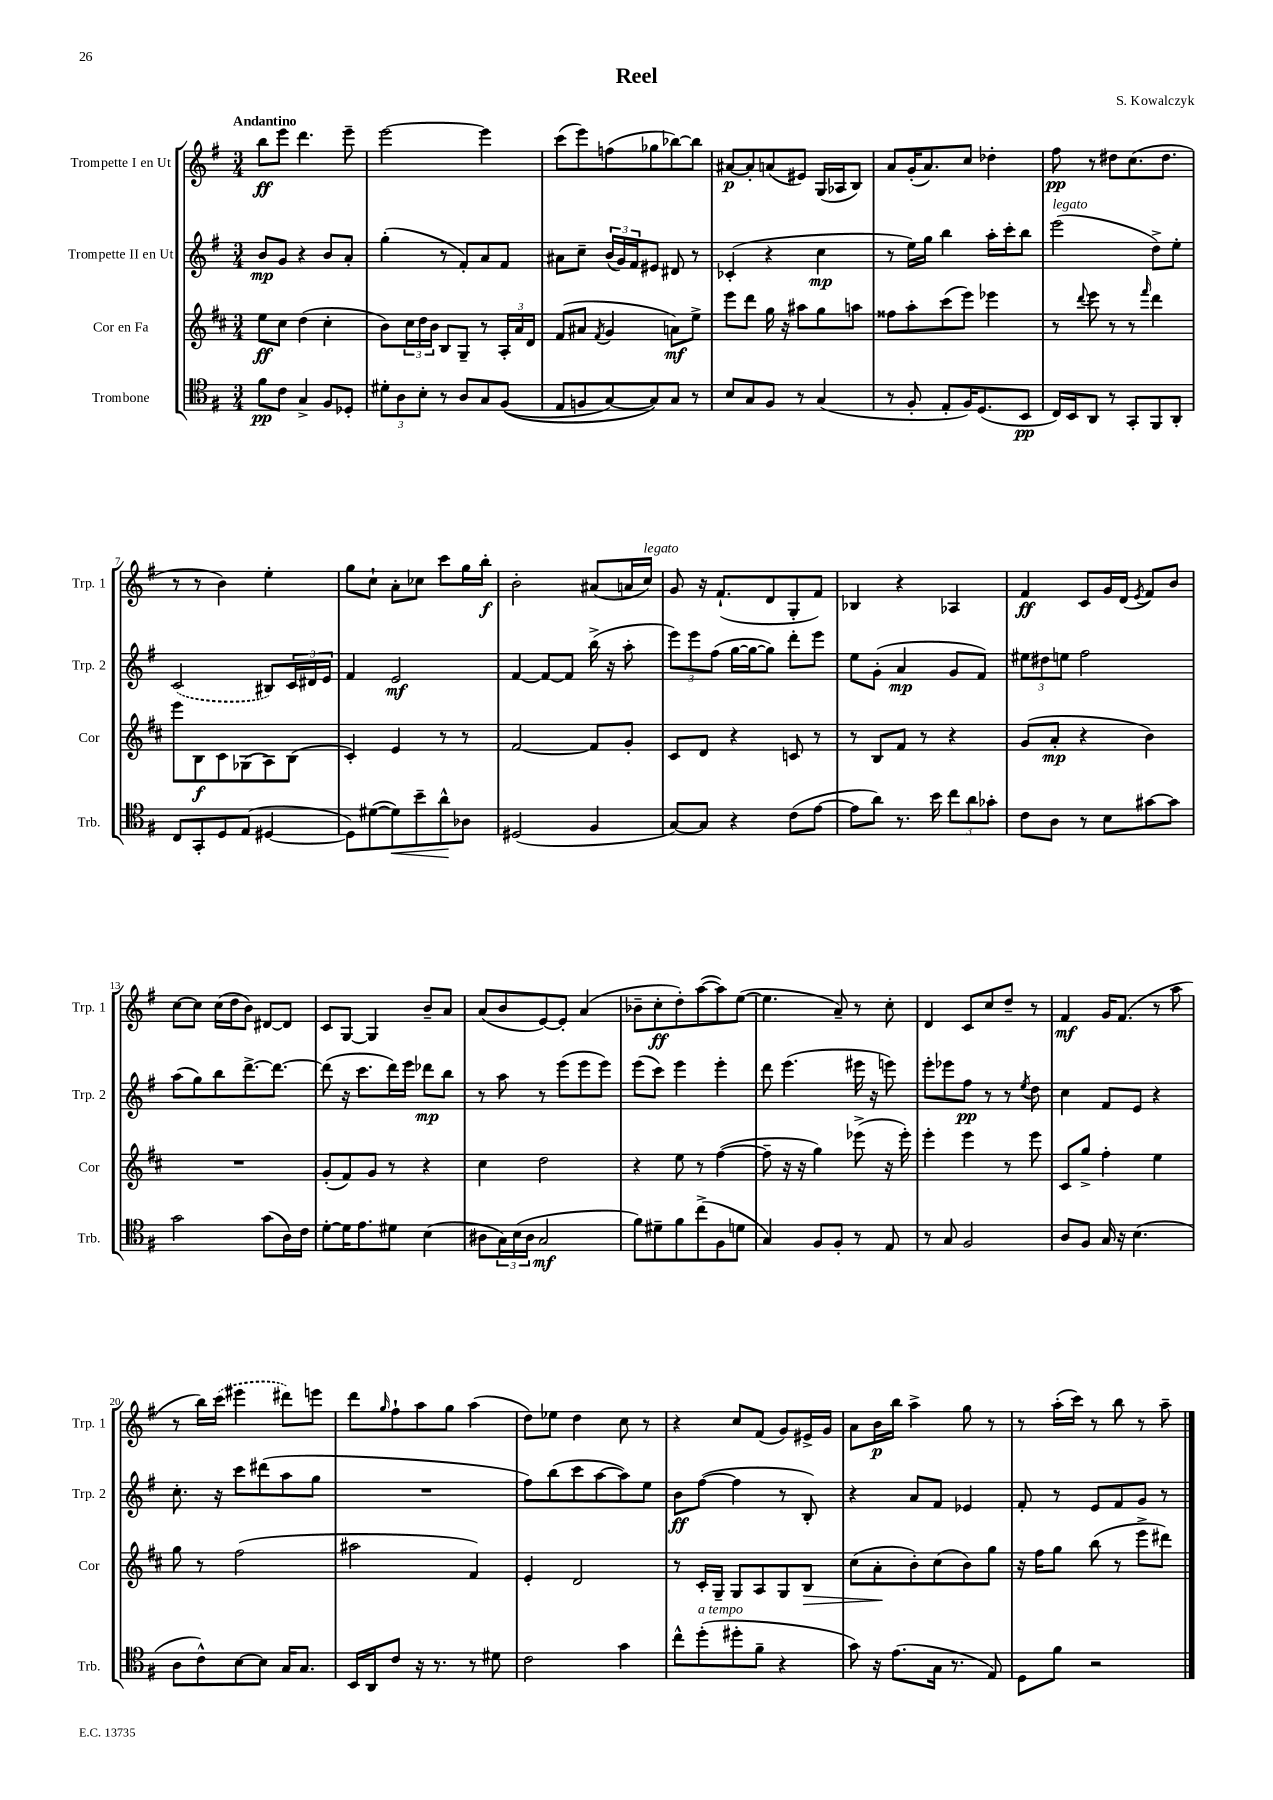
\header { title = "Reel" composer = "S. Kowalczyk" }
<<
\new StaffGroup <<
\new Staff = "s0" \with { instrumentName = "Trompette I en Ut" shortInstrumentName = "Trp. 1" } {
    \clef treble \key g \major \numericTimeSignature \time 3/4 \tempo "Andantino"
    b''8\ff e'''8 d'''4. e'''8-- |
    e'''2~ e'''4 |
    c'''8( e'''8) f''8( ges''8 bes''8~) bes''8 |
    ais'8~\p ais'8-. a'8( eis'8) g16( aes16 b8) |
    a'8 g'16-.( a'8.) c''8 des''4-. |
    fis''8\pp r8 dis''8 c''8.( dis''8. |
    r8 r8 b'4) e''4-. |
    g''8 c''8-! a'8-. ces''8 c'''8 g''16 b''16-.\f |
    b'2-. ais'8( a'16 c''16^\markup { \italic "legato" }) |
    g'8 r16 fis'8.-!( d'8 g8-. fis'8) |
    bes4 r4 aes4 |
    fis'4\ff c'8 g'16 d'16( \acciaccatura { e'8 } fis'8) b'8 |
    c''8~ c''8 c''16( d''16 b'8) dis'8~ dis'8 |
    c'8 g8~ g4 b'8-- a'8 |
    a'8( b'8 e'8~) e'8-. a'4( |
    bes'8-- c''8-.\ff d''8-.) a''8~( a''8) e''8~( |
    e''4. a'8--) r8 c''8-. |
    d'4 c'8 c''8 d''8-- r8 |
    fis'4\mf g'16 fis'8.( r8 a''8 |
    r8 b''16) \once \slurDashed c'''16( eis'''4 dis'''8) e'''8 |
    d'''8 \grace { g''16 } fis''8-! a''8 g''8 a''4( |
    d''8) ees''8 d''4 c''8 r8 |
    r4 c''8 fis'8( g'8) eis'16-> g'16 |
    a'8 b'16\p b''16 a''4-> g''8 r8 |
    r8 a''16-.( c'''16) r8 b''8 r8 a''8-- \bar "|." |
}
\new Staff = "s1" \with { instrumentName = "Trompette II en Ut" shortInstrumentName = "Trp. 2" } {
    \clef treble \key g \major \numericTimeSignature \time 3/4
    b'8\mp g'8 r4 b'8 a'8-. |
    g''4-.( r8 fis'8-.) a'8 fis'8 |
    ais'8 c''8-- \tuplet 3/2 { b'16( g'16) fis'16 } eis'8 dis'8 r8 |
    ces'4-.( r4 c''4\mp |
    r8 e''16) g''16 b''4 a''16-. c'''16-. b''8 |
    e'''2^\markup { \italic "legato" }( d''8->) e''8-. |
    \once \slurDashed c'2( bis8) \tuplet 3/2 { c'16 dis'16 e'16 } |
    fis'4 e'2\mf |
    fis'4~ fis'8~ fis'8 b''16->( r16 a''8-. |
    \tuplet 3/2 { e'''8) e'''8 fis''8( } g''16~ g''16~ g''8) d'''8-. e'''8 |
    e''8 g'8-.( a'4\mp g'8 fis'8) |
    \tuplet 3/2 { eis''8 dis''8 e''8 } fis''2 |
    a''8( g''8) b''8 d'''8.~-> d'''8.~ |
    d'''8( r16 c'''8. d'''16) e'''16 des'''8\mp b''8 |
    r8 a''8 r8 e'''8( e'''8 e'''8) |
    e'''8( c'''8) e'''4 e'''4-. |
    d'''8 e'''4.( eis'''16 r16 e'''8) |
    e'''8-. ees'''8 fis''8\pp r8 r8 \acciaccatura { e''8 } d''8 |
    c''4 fis'8 e'8 r4 |
    c''8.-. r16 c'''8 dis'''8( a''8 g''8 |
    R2. |
    fis''8) b''8( c'''8 a''8~ a''8) e''8 |
    b'8\ff fis''8~( fis''4 r8 b8-.) |
    r4 a'8 fis'8 ees'4 |
    fis'8-. r8 e'8 fis'8 g'8 r8 \bar "|." |
}
\new Staff = "s2" \with { instrumentName = "Cor en Fa" shortInstrumentName = "Cor" } {
    \clef treble \key d \major \numericTimeSignature \time 3/4
    e''8\ff cis''8 d''4( cis''4-. |
    b'8) \tuplet 3/2 { cis''16 d''16 b'16 } b8 g8-- r8 \tuplet 3/2 { a16-. a'16 d'16 } |
    fis'8( ais'8 \acciaccatura { fis'8 } g'4 a'8\mf) e''8-> |
    e'''8 d'''8 g''16 r16 ais''8 g''8 a''8 |
    fisis''8 a''8-. cis'''8( e'''8) ees'''4 |
    r8 \appoggiatura { d'''8 } e'''8 r8 r8 \grace { fis'''16 } d'''4 |
    e'''8 b8\f cis'8 ges8( a8) b8( |
    cis'4-.) e'4 r8 r8 |
    fis'2~ fis'8 g'8-. |
    cis'8 d'8 r4 c'8 r8 |
    r8 b8 fis'8 r8 r4 |
    g'8( a'8-.\mp r4 b'4) |
    R2. |
    g'8-.( fis'8) g'8 r8 r4 |
    cis''4 d''2 |
    r4 e''8 r8 fis''4~( |
    fis''8-- r16 r16 g''4) ees'''8->( r16 ees'''16-.) |
    e'''4-. e'''4 r8 e'''8 |
    cis'8 g''8-> fis''4-. e''4 |
    g''8 r8 fis''2( |
    ais''2 fis'4) |
    e'4-. d'2 |
    r8 cis'16-. g16-- g8 a8 g8 b8\> |
    cis''8( a'8-.\! b'8-.) cis''8( b'8) g''8 |
    r16 fis''16 g''8 b''8( r8 e'''8-> dis'''8) \bar "|." |
}
\new Staff = "s3" \with { instrumentName = "Trombone" shortInstrumentName = "Trb." } {
    \clef tenor \key g \major \numericTimeSignature \time 3/4
    fis'8\pp c'8 g4-> fis8 des8-. |
    \tuplet 3/2 { dis'8-. a8 b8-. } r8 a8 g8 fis8(\( |
    e8 f8 g8~) g8\) g8 r8 |
    b8 g8 fis8 r8 g4( |
    r8 fis8-. e8-. fis16) d8.( b,8\pp |
    c16) b,16 a,8 r8 g,8-. fis,8 a,8-. |
    c8 g,8-. d8 e8( dis4~ |
    dis8) dis'8~( dis'8\<) b'8-- a'8-^\! aes8 |
    dis2( fis4 |
    g8~) g8 r4 c'8( e'8~ |
    e'8 a'8) r8. b'16 \tuplet 3/2 { c''8 a'8 ges'8-. } |
    c'8 a8 r8 b8 gis'8~ gis'8 |
    g'2 g'8( a16) c'16 |
    d'8~-. d'16 e'8. dis'8 b4( |
    ais8 \tuplet 3/2 { g16) b16( ais16 } g2\mf |
    fis'8) dis'8-- fis'8 c''8->( fis8 d'8 |
    g4) fis8 fis8-. r8 e8 |
    r8 g8 fis2 |
    a8 fis8 g16 r16 b4.( |
    a8 c'8-^) b8~ b8 g16 g8. |
    b,16 a,16 c'8 r16 r8. r8 dis'8 |
    c'2 g'4 |
    c''8-^ d''8-.^\markup { \italic "a tempo" }( dis''8-. fis'8-- r4 |
    g'8) r16 e'8.( g16 r8. e8) |
    d8 fis'8 r2 \bar "|." |
}
>>
>>
